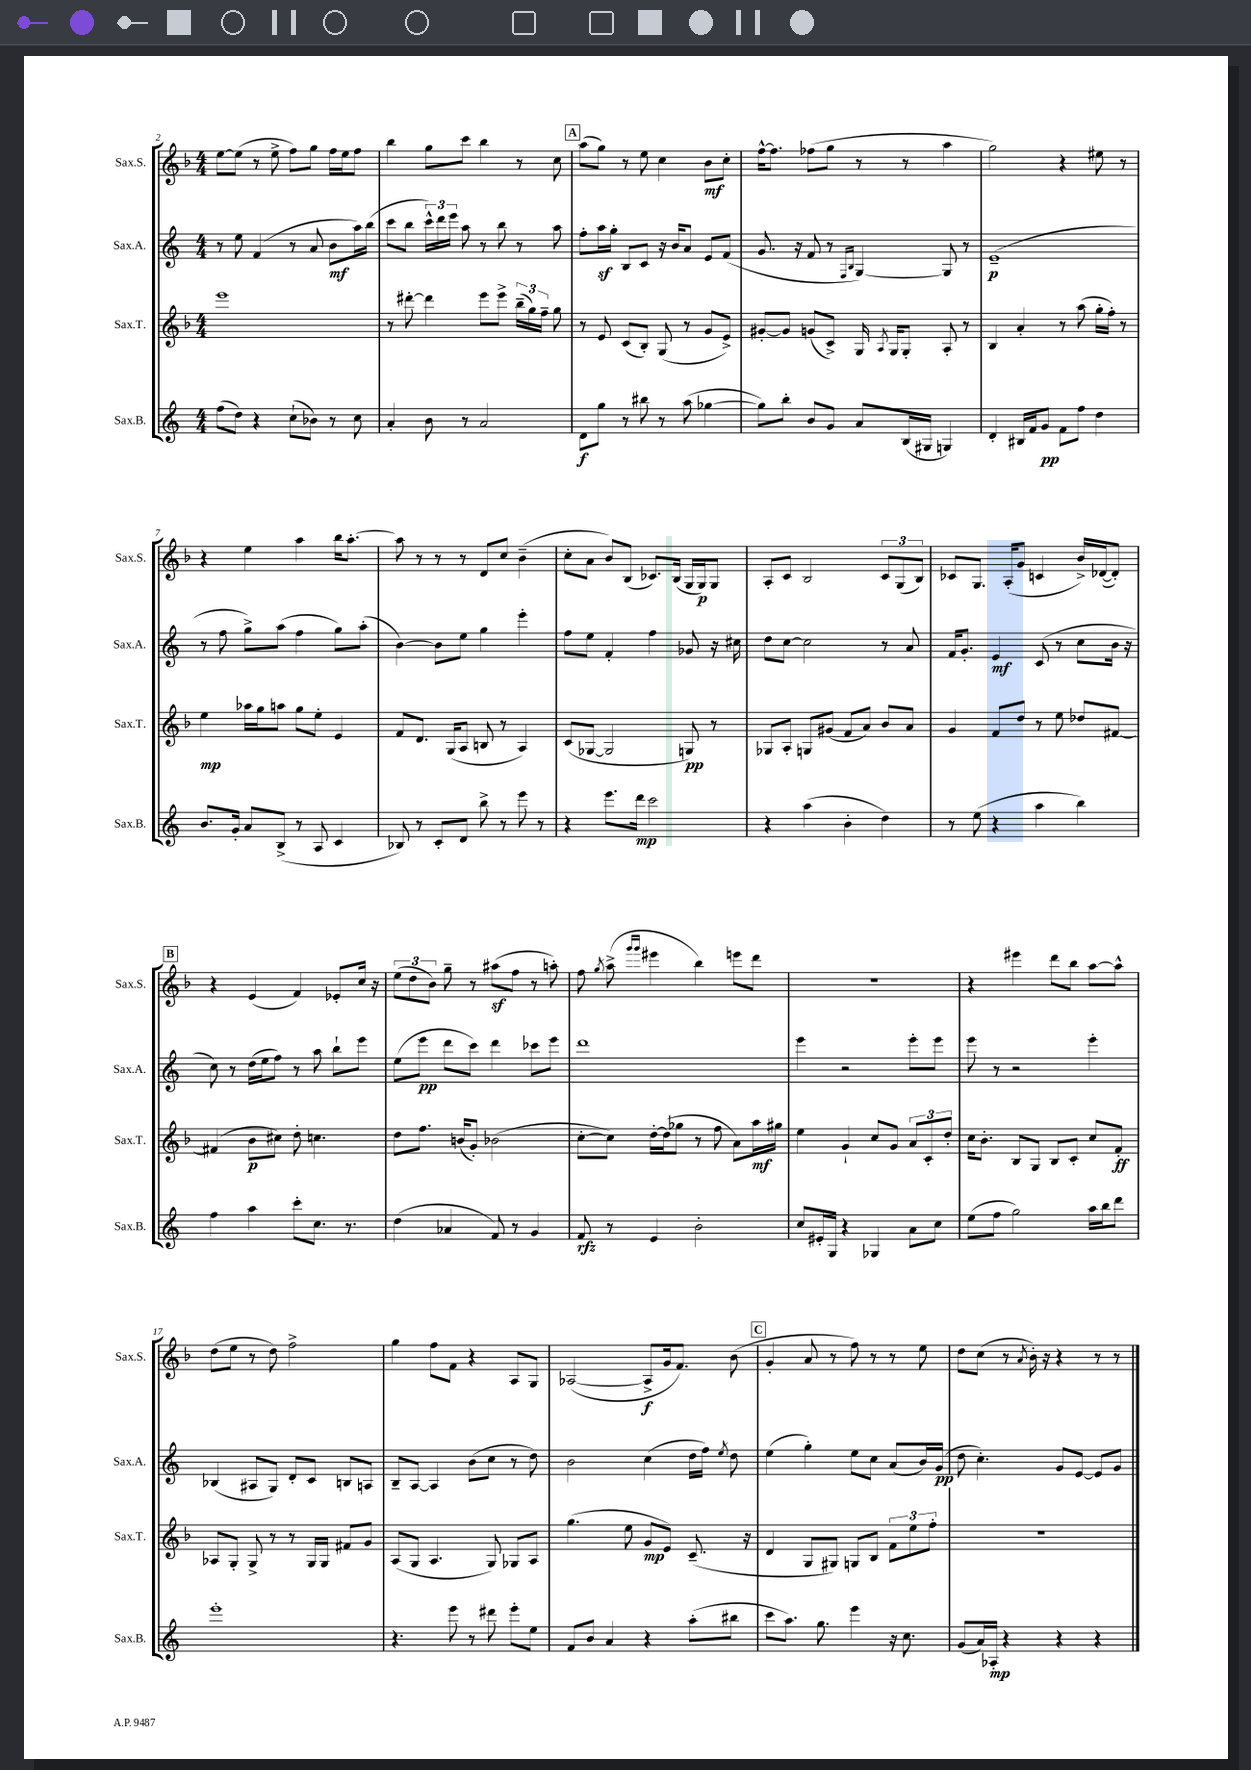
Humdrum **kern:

**kern	**kern	**kern	**kern
*staff4	*staff3	*staff2	*staff1
*clefG2	*clefG2	*clefG2	*clefG2
*k[]	*k[b-]	*k[]	*k[b-]
*M4/4	*M4/4	*M4/4	*M4/4
(8ff\L	1eee	8r	[8ee\L
8dd\J)	.	8ee\	(8ee\]J
4r	.	(4f/	8r
.	.	.	8ee^\
(8cc`\L	.	8r	8ff\L)
8b-\J)	.	8a/	8gg\J
8r	.	8b\L	16ff\LL
.	.	.	16ee\J
8cc\	.	16aa\L)	8ff\J
.	.	(16bb\JJ	.
=	=	=	=
4a'/	8r	8ccc\L	4bb-\
.	[8ddd#'\	8bb\J	.
8b\	4ddd#\]	24ccc^^\LL)	8gg\L
.	.	24ddd\	.
.	.	24eee\JJ	.
8r	.	8aa\	8ccc\J
2a/	8eee\L	8r	4bb-\
.	8eee^\J	8bb\	.
.	(24bb-~\LL	8r	8r
.	24gg\)	.	.
.	24ff~\JJ	.	.
.	8gg\	8aa\	8cc\
=	=	=	=
8d\L	8r	8ff'\L	(8aa\L
8gg\J	8e/	16aa\L	8gg\J)
.	.	16gg'\JJ	.
8r	(8c/L	8B/L	8r
8bb#\	8B-'/J)	8c/J	8ee\
8r	(8G/	16r	4cc\
.	.	16b/LK	.
(8aa\	8r	8a/J	.
[4gg-\	8g/L	8e/L	8b-\L
.	8e^/J)	(8f/J	8cc'\J
=	=	=	=
8gg-\]L)	[8g#'/L	8.g/	[16ff^^\LK
.	.	.	8.ff\]J
8bb'\J	8g#/]J	.	.
.	.	16r	.
8b/L	(8g/L	8f/	(8ff-\L
8g/J	8c^/J)	8r	8gg\J
.	.	16qqF/LL	.
.	.	16qqB/JJ	.
8a/L	16G/	[4G/)	8r
.	8qA/	.	.
.	16G/LK	.	.
(16B/L	8G'/J	.	8r
16G#/JJ	.	.	.
4G/)	8A'/	8G/]	4aa\
.	8r	8r	.
=	=	=	=
4d'/	4B-/	(1e~	2gg\)
16B#/LL	4a'/	.	.
16f/J	.	.	.
8g/J	.	.	.
8f\L	8r	.	4r
8ff\J	(8aa\	.	.
4dd\	16gg'\LL	.	8ee#\
.	16ff'\JJ)	.	.
.	8r	.	8r
=	=	=	=
8.b/L	4ee\	8r	4r
.	.	8ff\	.
16g'/Jk	.	.	.
8a/L	16aa-\LL	8gg^\L)	4ee\
.	16gg\J	.	.
(8B^/J	8aa\J	(8aa\J	.
8r	8gg\L	4ff\	4aa\
8A/	8ee'\J	.	.
4c/	4e/	8gg\L)	16bb-\LK
.	.	.	[8.aa'\J
.	.	(8aa'\J	.
=	=	=	=
8B-/)	8f/L	[4b\)	8aa\]
8r	8.d/J	.	8r
8c'/L	.	8b\]L	8r
.	(16G/LK	.	.
8d/J	8A/J	8ee\J	8r
8bb^\	8B/	4gg\	8d/L
8r	8r	.	8cc/J
8eee\	4A/)	4eee'\	(4b-~\
8r	.	.	.
=	=	=	=
4r	(8c/L	8ff\L	8cc'\L
.	[8G-/J	8ee\J	8a\J
8.eee\L	2G-/]	4f'/	8b-/L)
.	.	.	(8B-/J
16ddd\Jk	.	.	.
2ccc\	.	4ff\	8.c-/L)
.	.	.	(16B-/Jk
.	8G/)	8g-/	16G/LL
.	.	.	16G/J)
.	8r	16r	8G/J
.	.	16cc#\	.
=	=	=	=
4r	8G-/L	8dd\L	8A'/L
.	8A'/J	[8cc\J	8c/J
(4aa\	8G/L	2cc\]	2B-/
.	(8g#/J	.	.
4b'\	8f/L	.	.
.	8a/J)	.	.
4dd\)	8b-/L	8r	12c/L
.	.	.	(12G/
.	8a/J	8a/	.
.	.	.	12B-/J)
=	=	=	=
8r	4g/	16f/LK	8c-/L
.	.	8.g'/J	.
(8ee\	.	.	8.G/J
4r	8f/L	4e/	.
.	.	.	(16A'/LK
.	8dd/J	.	8g/J
4aa\	8r	(8c/	4c/
.	8ee\	8r	.
4bb\)	8dd-/L	8cc\L	16b-^/LL)
.	.	.	([16d-/J
.	[8f#/J	16b\Jk	8d-'/]J)
.	.	16r	.
=	=	=	=
4ff\	(4f#/]	8cc\)	4r
.	.	8r	.
4aa\	8b-\L	(16dd\LL	(4e/
.	.	16ee\J	.
.	8cc#\J)	8ff\J)	.
8ccc'\L	8dd'\	8r	4f/)
8.cc\J	4.cc\	8aa\	.
.	.	8bb`\L	8e-'/L
8.r	.	.	.
.	.	8eee\J	16cc/Jk
.	.	.	16r
=	=	=	=
(4dd\	8dd\L	(8ee\L	(12ee\L
.	.	.	12dd\
.	8.ff\J	8eee\J	.
.	.	.	12b-\J)
4a-/	.	8ddd\L	8gg~\
.	(16b/LK	.	.
.	8g'/J)	8ccc\J)	8r
8f/)	(2b-\	4ddd\	(8aa#\L
8r	.	.	8ff\J
4g/	.	8ccc-\L	8r
.	.	8eee\J	8aa'\)
=	=	=	=
8f/	[8cc'\L	1ddd	8ff\
.	.	.	8qgg/
8r	8cc\]J)	.	(8aa^\
.	.	.	16qqggg/LL
.	.	.	16qqggg/JJ
4e/	[16dd'\LL	.	4eee#\
.	(16dd\]J	.	.
.	8gg-\J	.	.
2b'\	8r	.	4bb-\)
.	8ff\	.	.
.	8a\L)	.	8eee\L
.	16aa\L	.	8ddd\J
.	16gg#\JJ	.	.
=	=	=	=
8cc/L	4ee\	4eee\	1r
16e#'/L	.	.	.
16G/JJ	.	.	.
4r	4g`/	2r	.
4G-/	8cc/L	.	.
.	8g/J	.	.
8a\L	12a/L	8eee'\L	.
.	12c'/	.	.
8cc\J	.	8eee\J	.
.	12dd'/J	.	.
=	=	=	=
(8ee\L	16cc\LK	8eee\	4r
.	8.b-'\J	.	.
8ff\J	.	8r	.
2gg\)	8B-/L	2r	4eee#\
.	8G/J	.	.
.	8B-/L	.	8ddd\L
.	8c'/J	.	8bb-\J
16aa\LL	8cc/L	4eee'\	[8aa\L
16bb\J	.	.	.
8ddd\J	8f'/J	.	8aa^^\]J
=	=	=	=
1eee'	8A-/L	(4B-/	(8dd\L
.	8G'/J	.	8ee\J
.	8G^/	8A#/L	8r
.	8r	8G/J)	8dd\)
.	8r	8d'/L	2ff^\
.	16G/LL	8c/J	.
.	16G/JJ	.	.
.	8f#/L	8B/L	.
.	8g/J	8A/J	.
=	=	=	=
4.r	(8A/L	8B~/L	4gg\
.	8G/J	[8A/J	.
.	4.A/	4A/]	8ff\L
8eee\	.	.	8f\J
8r	.	(8b\L	4r
8ddd#\	8G/)	8cc\J	.
8eee'\L	8G-/L	8r	8A/L
8ee\J	8A/J	8dd\)	8G/J
=	=	=	=
8f/L	(4.gg\	2b\	([2A-/
8b/J	.	.	.
4a/	.	.	.
.	8ee\	.	.
4r	8g/L	(4cc\	8A-^/]L
.	8e/J)	.	16g/k
.	.	.	8.f/J)
(8aa'\L	(8.c~/	16dd\LL	.
.	.	16ff\JJ)	.
.	.	8qee/	.
8bb#\J	.	8dd\	(8b-\
.	16r	.	.
=	=	=	=
8ccc\L	4d/	(4ee\	4g'/
8.aa\J)	.	.	.
.	8G/L	4gg'\)	8a/
8.gg\	.	.	.
.	8G#/J)	.	8r
4eee\	8G/L	8ee\L	8ff\)
.	8B-/J	8cc\J	8r
16r	12f\L	(8a/L	8r
8.cc\	.	.	.
.	12ee\	.	.
.	.	16b/L)	8ee\
.	12ff'\J	.	.
.	.	(16g/JJ	.
=	=	=	=
(8g/L	1r	8dd\	8dd\L
16a/L)	.	4.cc'\)	(8cc\J
16A-'/JJ	.	.	.
4r	.	.	8r
.	.	.	8qa/
.	.	.	16b-'\)
.	.	.	16r
4r	.	8g/L	4r
.	.	[8e/J	.
4r	.	8e/]L	8r
.	.	8g/J	8r
==	==	==	==
*-	*-	*-	*-
